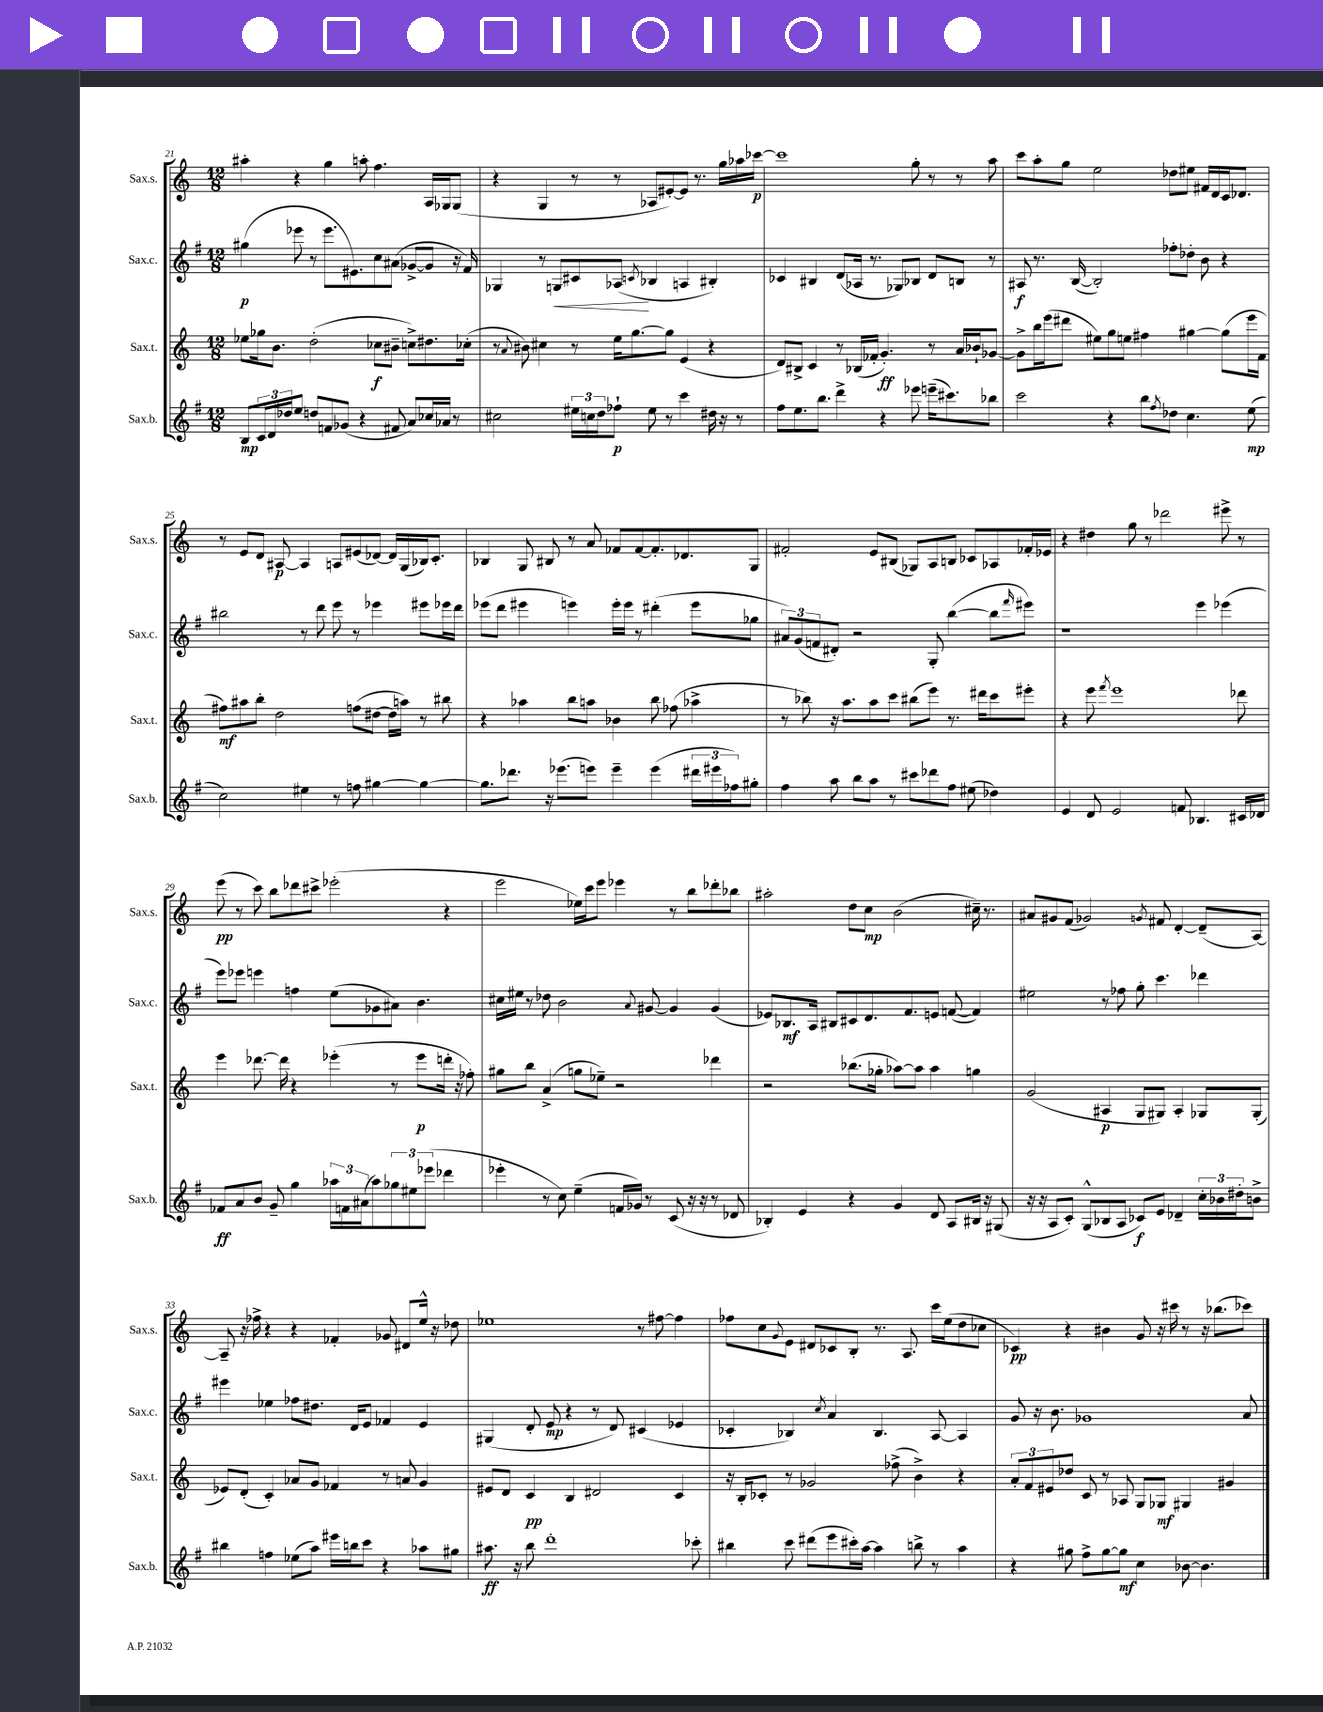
<<
\new StaffGroup <<
\new Staff = "s0" \with { instrumentName = "Sax.s." shortInstrumentName = "Sax.s." } {
    \clef treble \key c \major \numericTimeSignature \time 12/8
    ais''4-. r4 g''4 a''8-. f''4. a16 ges16 ges8( |
    r4 g4 r8 r8 aes8 eis'8~-.) eis'8 r8. g''16 aes''16 ces'''16~\p |
    ces'''1 g''8-. r8 r8 a''8 |
    c'''8 a''8-. g''8 e''2 des''8 eis''8 fis'16 d'16 c'16 des'8. |
    r8 e'8 d'8 ais8~\p ais4 a8 eis'8( des'8~) des'16 g16( bes16) c'8.-. |
    bes4 g8 bis8 r8 a'8 fes'8 fes'8~ fes'8.-. des'8. g8 |
    fis'2-. e'8 bis8( ges8) a8 b8 ces'8 aes8 fes'16-. ees'16 |
    r4 dis''4 g''8 r8 des'''2 eis'''8-> r8 |
    e'''8\pp( r8 c'''8) b''8 des'''8 cis'''8-> ees'''2-.( r4 |
    e'''2 ees''16) c'''16 e'''8 ees'''4 r8 b''8 des'''8-. bes''8 |
    ais''2-. d''8 c''8\mp b'2( cis''16--) r8. |
    ais'8 gis'8 f'8( ges'2) \acciaccatura { g'8 } fis'8 d'4~-. d'8--( a8~) |
    a8-- r16 fes''16-> r4 r4 fes'4-. ges'8 dis'8 e''16-^ r16 des''8 |
    ees''1 r8 fis''8~ fis''4 |
    fes''8 c''8 \appoggiatura { g'8 } e'8 dis'8 ces'8 b8-. r8. a8. c'''16 e''16( d''8 ces''8 |
    ces'4\pp) r4 bis'4 g'8 r16 cis'''16 r8 r16 bes''8.( ces'''8) \bar "|." |
}
\new Staff = "s1" \with { instrumentName = "Sax.c." shortInstrumentName = "Sax.c." } {
    \clef treble \key g \major \numericTimeSignature \time 12/8
    gis''4\p( ees'''8 r8 ees'''8. eis'8.) c''8 ais'8( ges'8~-> ges'8 r16 fis'16) |
    ges4 r8 g8\< cis'8 aes8\!( \acciaccatura { c'8 } bes4 a4 bis4-.) |
    ces'4 bis4 d'8( aes16 r8. ges8) bes8 d'8 b8 r8 |
    ais8\f r8. b16~( b2-.) fes''8-. des''8-. b'8 r4 |
    bis''2 r8 d'''8 e'''8 r8 ees'''4 eis'''8 ees'''16 d'''16 |
    ees'''8( d'''8 eis'''4 e'''4) e'''16-. e'''16 r8 dis'''4-.( e'''8 ges''8 |
    \tuplet 3/2 { ais'8) g'8( f'8 } dis'8-.) r2 g8-. b''4~( b''8 \grace { fis'''16 } eis'''8) |
    r1 e'''4 ees'''4( |
    e'''8) ees'''8 e'''4 f''4 e''8( ges'8 ais'8) b'4. |
    cis''16 eis''16 r8 des''8 b'2 \appoggiatura { a'8 } gis'8~ gis'4 gis'4( |
    ees'8) bes8.\mf a16 bis8 cis'8 d'8. fis'8. e'8 f'8~( f'4) |
    eis''2 r8 fes''8 g''8-. c'''4. des'''4 |
    eis'''4 ees''4 fes''8 dis''8. d'16 e'8 fes'4 e'4 |
    gis4( d'8-. e'8\mp r4 r8 d'8) cis'4( ees'4 |
    ces'4-. bes4) \acciaccatura { c''8 } a'4 bes4. a8~ a4 |
    g'8 r16 b'8. ges'1 a'8 \bar "|." |
}
\new Staff = "s2" \with { instrumentName = "Sax.t." shortInstrumentName = "Sax.t." } {
    \clef treble \key c \major \numericTimeSignature \time 12/8
    ees''8 ges''16 b'8. d''2-.( ces''8\f bis'8-- c''8->) dis''8. ces''16-.( |
    r8 \appoggiatura { a'8 } bis'8) cis''4 r8 e''16 g''8.~ g''8 e'4( r4 |
    d'8) bis8-> c'4 r8 bes16( fes'16-. g'4.-.\ff) r8 a'16 bes'16-! ges'8~ |
    ges'8-> b''16 e'''16( dis'''8 eis''8) g''8 e''8 fis''4 gis''4~ gis''8( e'''16 f'16 |
    fis''8\mf) ais''8 b''8-. d''2 f''8( dis''8~ dis''16 a''16) r8 bis''8 |
    r4 aes''4 b''8 a''8 bes'4 b''8 fes''8( aes''4-> |
    r8 bes''8) r16 a''8. a''8 c'''8 bis''8( e'''8) r8. dis'''16 c'''8 eis'''8-. |
    r4 e'''8 \acciaccatura { f'''8 } e'''1 des'''8 |
    e'''4 des'''8.~ des'''16 r4 ees'''4-.( r8 ees'''8\p d'''16-. r16 fes''8-.) |
    gis''8 b''8 a'4->( g''8 ees''8--) r2 des'''4 |
    r2 bes''8.( ges''16-. aes''8~) aes''8 aes''4 g''4 |
    g'2( ais4\p g8 gis8) ais4-. ges8 ges8-.( |
    ees'8) d'8-.( c'4-.) aes'8 g'8 fes'4 r8 a'8 g'4 |
    eis'8 d'8 c'4\pp b4 dis'2 c'4 |
    r16 b16-. ces'8-. r8 ges'2 fes''8->( b'4->) r4 |
    \tuplet 3/2 { a'8-. f'8 eis'8 } des''8 c'8 r8 aes8 g8 ges8\mf gis4 gis'4 \bar "|." |
}
\new Staff = "s3" \with { instrumentName = "Sax.b." shortInstrumentName = "Sax.b." } {
    \clef treble \key g \major \numericTimeSignature \time 12/8
    b8\mp \tuplet 3/2 { c'16 d'16 des''16 } e''8 d''8 f'8 ges'8( r4 fis'8 a'8) ces''16 aes'16 r8 |
    cis''2 \tuplet 3/2 { eis''16 c''16 d''16 } fes''8-!\p eis''8 r8 c'''4 dis''16 r16 r8 |
    fis''8 e''8. b''8. d'''4-> r4 ees'''8 e'''16--( cis'''8.) bes''8 |
    c'''2 r4 b''8 \acciaccatura { fis''8 } des''8 c''4. e''8\mp( |
    c''2) eis''4 r8 f''8 gis''4~ gis''4~ |
    gis''8. des'''8. r16 ees'''8.( e'''8) e'''4-- e'''4( \tuplet 3/2 { dis'''16 eis'''16 fes''16) } gis''8-. |
    fis''4 a''8 b''8 a''8 r8 cis'''8 des'''8 fis''8 eis''8( des''4) |
    e'4 d'8 e'2 f'8 bes4. cis'16 des'16 |
    fes'8\ff a'8 b'8 g'8-- g''4 \tuplet 3/2 { aes''16 f'16 ais'16( } aes''8) \tuplet 3/2 { ges''8 eis''8 ees'''8( } des'''4 |
    ees'''4-. r8 c''8) e''4--( f'16 ges'16) r8 c'8( r16 r16 r8 des'8 |
    bes4-.) e'4 r4 g'4 d'8 a8 bis16 r16 gis8( |
    r16 r16 a8 c'8-.) g8-^( bes8 a8 ces'8\f) e'8 des'4-- \tuplet 3/2 { c''16-. bes'16 dis''16-. } b'8-> |
    bis''4 f''4 ees''8( a''8) eis'''16 b''16 c'''8 r4 aes''8 gis''8 |
    ais''8.\ff r16 b''8 d'''1-. ces'''8-. |
    bis''4 c'''8 dis'''8( e'''8 cis'''16-.) a''16~ a''4 b''8-> r8 a''4 |
    r4 gis''8 fis''8-> gis''8~ gis''8\mf c''4 bes'8~ bes'4. \bar "|." |
}
>>
>>
\layout { \context { \Score currentBarNumber = #21 } }
